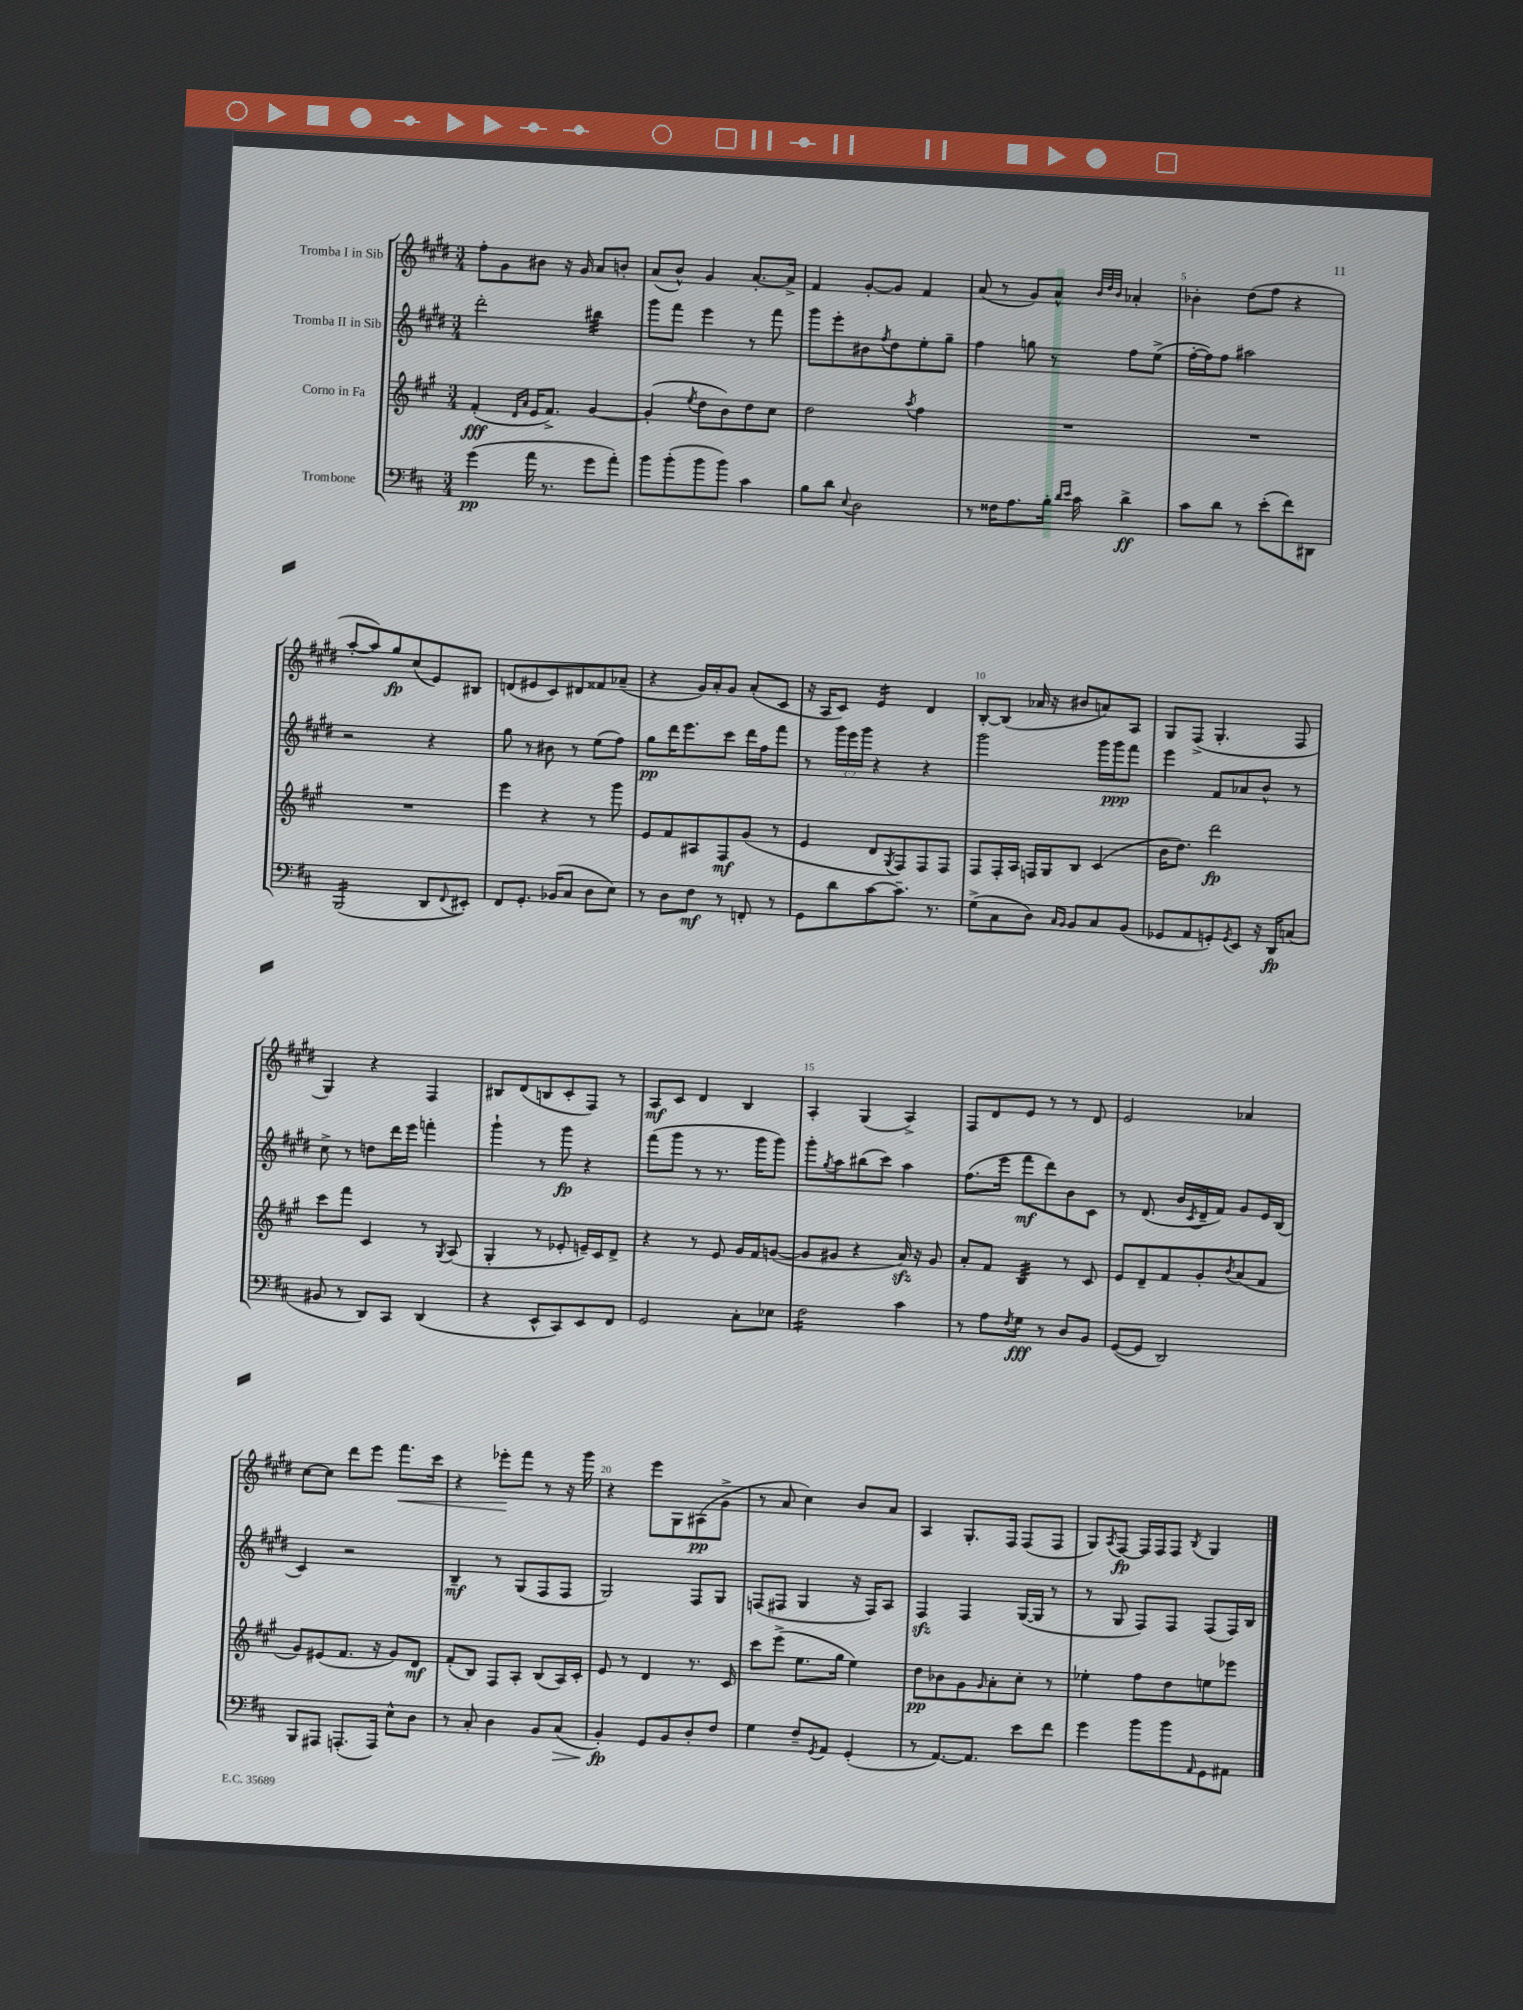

**kern	**kern	**kern	**kern
*staff4	*staff3	*staff2	*staff1
*clefF4	*clefG2	*clefG2	*clefG2
*k[f#c#]	*k[f#c#g#]	*k[f#c#g#d#]	*k[f#c#g#d#]
*M3/4	*M3/4	*M3/4	*M3/4
(4g	(4f#'	2ddd#'	8ff#'
.	.	.	8g#
.	16qqd	.	.
.	16qqa	.	.
16a	16e	.	8b#
8.r	8.f#^)	.	.
.	.	.	16r
.	.	.	16g#
8g	[4g#	4bb#	8a
8a')	.	.	8b'
=	=	=	=
8b	(4g#']	8ggg#	(8a
(8b'	.	8fff#	8b^^)
.	8qee	.	.
8b	8dd	4eee	4g#
8b)	8b)	.	.
4c#	8dd	8r	[8.a'
.	8cc#	8fff#	.
.	.	.	16a^]
=	=	=	=
8B	2dd	8ggg#	4f#
8d	.	8eee'	.
8qqE	.	.	.
2D	.	8b#	[8g#'
.	.	8qff#	.
.	.	8dd#	8g#]
.	8qaa	.	.
.	4ff#	8ee'	4f#
.	.	8gg#~	.
=	=	=	=
8r	2.r	4ff#	(8a
16F##	.	.	8r
8.A	.	.	.
.	.	8gg	8g#)
16B'	.	8r	8a^^
16qqd	.	.	.
16qqe	.	.	.
16c#	.	.	.
.	.	.	32qqb
.	.	.	32qqdd#
.	.	.	32qqb
4d^	.	8ff#	4a-'
.	.	(8ee^	.
=	=	=	=
8c#	2.r	[16ff#'	4b-'
.	.	16ff#])	.
8d	.	8ff#	.
8r	.	2aa#	(8dd#
(8e'	.	.	8ff#
8f#)	.	.	4r
8DD#	.	.	.
=	=	=	=
(2BBB	2.r	2r	[8aa'
.	.	.	8aa])
.	.	.	8gg#
.	.	.	(8cc#
8DD	.	4r	8e)
8qqFF#	.	.	.
8EE#')	.	.	8B#
=	=	=	=
8FF#	4eee	8gg#	(8d
8.GG'	.	8r	8e#
.	4r	8b#	8c#)
(16BB-	.	.	.
8C#	.	8r	8d#
8D	8r	(8ee	8f##
8E)	8ggg#	8ff#)	(8a-~
=	=	=	=
8r	8e	8gg#	4r
8D	8f#	16ddd#	.
.	.	8.eee	.
8F#	8A#	.	16g#)
.	.	.	16a'
8r	8F#	8ccc#	8g#
8FF'	(8g#	16ddd#	(8a'
.	.	16ff#	.
8r	8r	8fff#	8c#
=	=	=	=
8GG	4e	8r	16r
.	.	.	16A
8d	.	24ggg#	8c#)
.	.	24eee	.
.	.	24ggg#	.
[8c#	8d	4r	4e
.	8qG#	.	.
8.c#~]	8F#)	.	.
.	8F#	4r	4d#
8.r	.	.	.
.	8F#	.	.
=	=	=	=
(8G^	8F#	2ggg#	[8B'
8C#	16F#'	.	(8B]
.	16A	.	.
8D)	16F	.	16a-
.	16G#	.	16r
16qqC#	.	.	.
16qqBB	.	.	.
8BB	8B	.	8b#
8C#	(4c#	16ggg#	8a)
.	.	16ggg#	.
(8BB	.	8fff#	8A
=	=	=	=
8GG-	16b	4eee	8G#
.	8.dd)	.	.
8AA	.	.	(8F#^
8GG')	2ddd	8f#	4.G#'
8qGG	.	.	.
8EE	.	8a-	.
16r	.	8b^^	.
16DD	.	.	.
(8C	.	8r	8F#
=	=	=	=
8BB#	8ccc#	8cc#^	4G#)
8r	8fff#	8r	.
8DD)	4c#	8dd	4r
8CC#	.	16ddd#	.
.	.	16eee	.
(4DD	8r	4fff'	4F#
.	8qG#	.	.
.	(8A	.	.
=	=	=	=
4r	4G#'	4ggg#`	8B#
.	.	.	(8d#
8EE^^	8r	8r	8B
8CC#)	8e-'	8ggg#	8c#'
8EE	16e~)	4r	8F#)
.	16c#	.	.
8FF#	8d^	.	8r
=	=	=	=
2GG	4r	(8fff#	8A
.	.	8ggg#	8c#
.	8r	8r	4d#
.	8e	8.r	.
8C#'	16g#	.	4B
.	16f#	16ggg#	.
8E-	([8g	8ggg#)	.
=	=	=	=
2F#	8g]	8ggg#'	4A'
.	.	8qgg#	.
.	8g#	8aa	.
.	4r	(8bb#	(4G#
.	.	8ccc#)	.
4c#	16a)	4aa	4A^)
.	16r	.	.
.	8g#	.	.
=	=	=	=
8r	8a'	(8.ff#	8F#
8A	8f#	.	8d#
.	.	16eee	.
8qF#	.	.	.
8G	4B	8fff#	8e
8r	.	8ddd#)	8r
8D	8r	8b	8r
8BB	8c#	8c#	8d#
=	=	=	=
([8GG	8e	8r	2e
8GG]	8d~	(8.d#	.
2DD)	8f#	.	.
.	.	16b	.
.	.	8qc#	.
.	8g#'	16d#~	.
.	.	16f#)	.
.	8qb	.	.
.	(8a	8g#	4a-
.	8f#	16e	.
.	.	(16B	.
=	=	=	=
8BBB	8g#)	4c#)	[8cc#
8AAA#	(8e#	.	8cc#]
(8.AAA'	8.f#	2r	8ddd#
.	.	.	8eee
16AAA)	16r	.	.
8E^^	8g#)	.	8.fff#
8D	8d	.	.
.	.	.	16ccc#
=	=	=	=
8r	(8f#'	4B~	4r
8C#'	8B)	.	.
4D	8F#	8r	8eee-'
.	8A'	(8G#	8fff#
8BB	(8B	8F#	8r
(8C#	16A)	8F#	16r
.	16c#'	.	16ggg#
=	=	=	=
4BB')	8e	2G#)	4r
.	8r	.	.
8GG	4d	.	8eee
8BB	.	.	8G#
8D'	8.r	8F#	(8A#
8F#	.	8G#	8g#^
.	16c#	.	.
=	=	=	=
4G	8ccc#	(8F	8r
.	(8eee^	8F#	8a
8F#~	8.ee	4G#	4cc#)
8qGG	.	.	.
8AA	.	.	.
.	16gg#	.	.
(4GG'	4ee)	16r	8b
.	.	16F#)	.
.	.	8A	8a
=	=	=	=
8r	8dd	4F#	4A
[8.AA)	8b-	.	.
.	8g#	4F#	8.G#'
8.AA]	.	.	.
.	16qqg#	.	.
.	8a'	.	.
.	.	.	16F#
8e	8cc#'	([16G#	(8F#
.	.	16G#]	.
8f#	8r	8r	8F#
=	=	=	=
4g	4ee-'	8r	8G#)
.	.	.	8qA
.	.	8G#	[8F#
8b	8ff#	8F#)	16F#]
.	.	.	16F#
8b	8dd	8F#	8F#
16qqAA	.	.	8qB
8GG	8ee	(8F#	4G#
8AA#	8eee-	16F#)	.
.	.	16B	.
==	==	==	==
*-	*-	*-	*-
